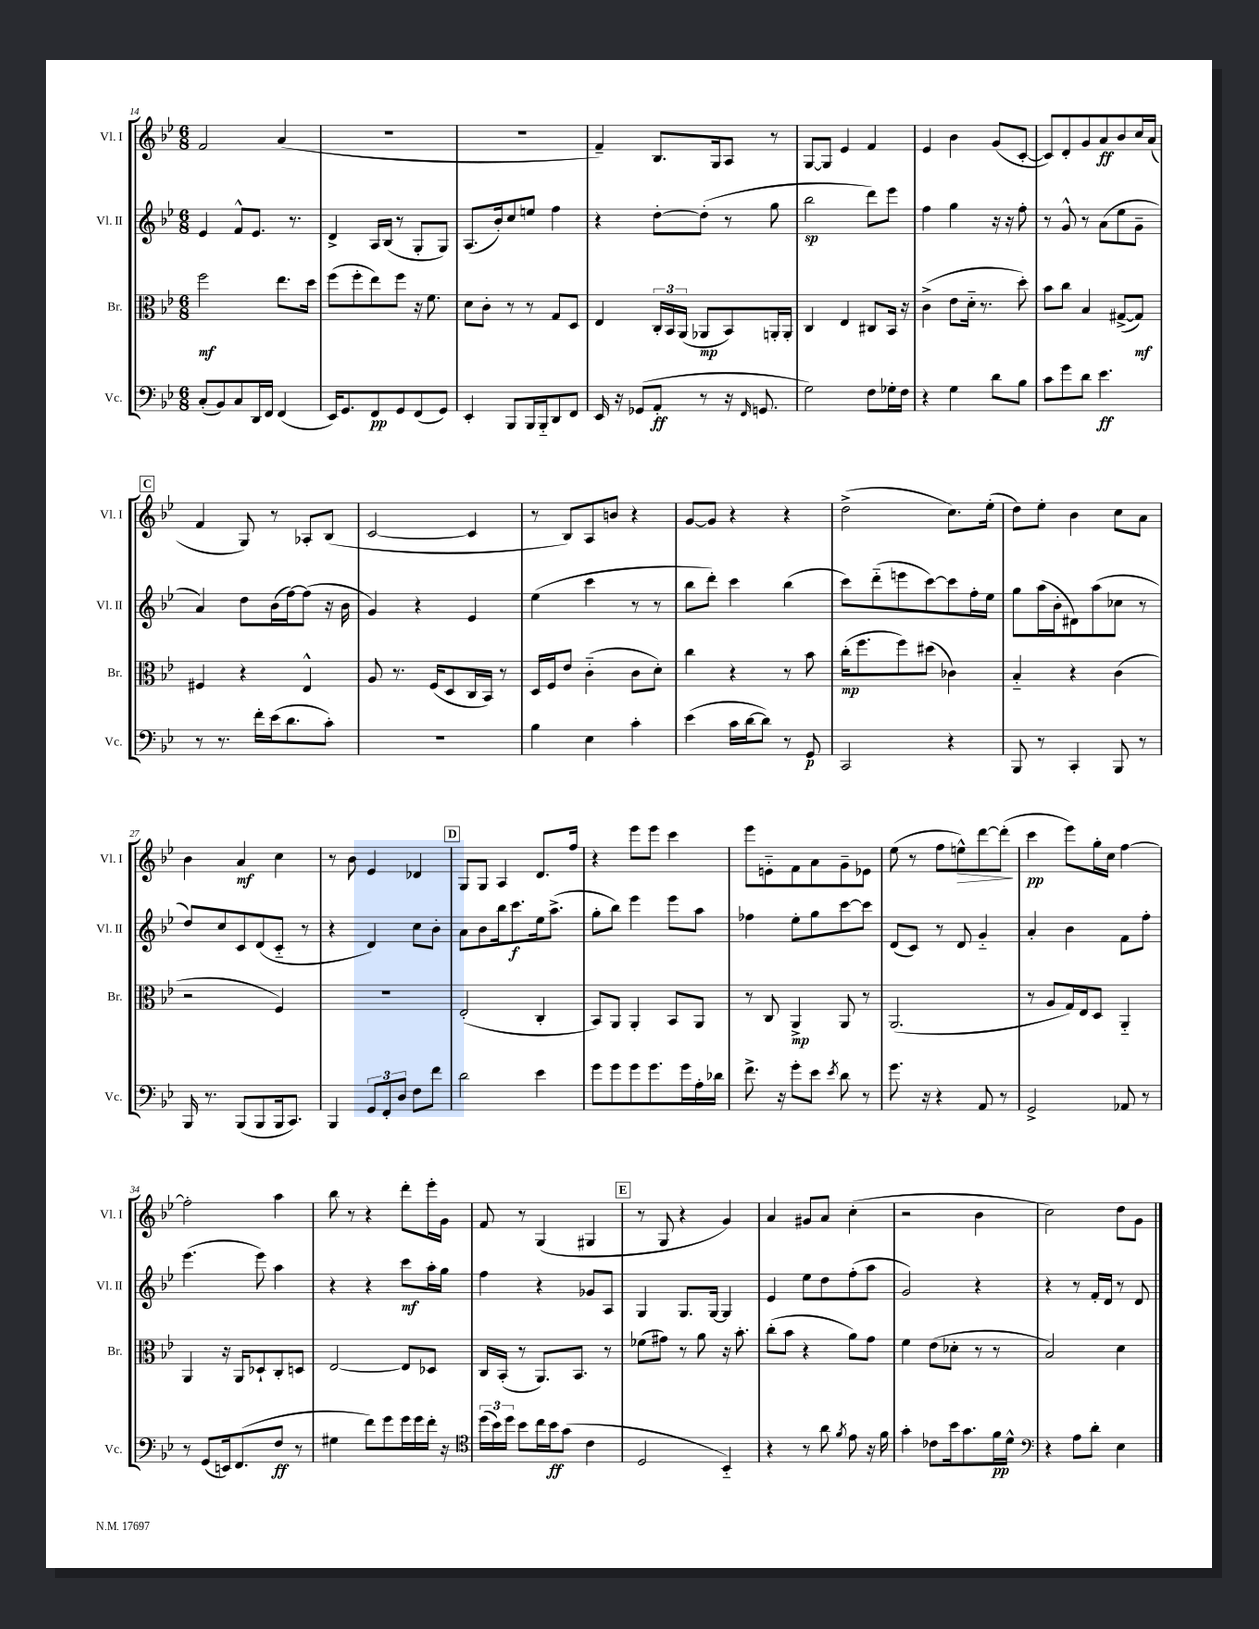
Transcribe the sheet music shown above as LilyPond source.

<<
\new StaffGroup <<
\new Staff = "s0" \with { instrumentName = "Vl. I" shortInstrumentName = "Vl. I" } {
    \clef treble \key bes \major \numericTimeSignature \time 6/8
    \autoBeamOff f'2 a'4( |
    R2. |
    R2. |
    f'4--) bes8.[ g16 a8] r8 |
    g8[~ g8] ees'4 f'4 |
    ees'4 bes'4 g'8[( c'8]~-. |
    c'8[) d'8-. g'8 a'8\ff bes'8 c''16 a'16]( |
    \mark \markup { \box "C" } f'4 g8) r8 aes8[-. bes8]( |
    c'2~ c'4 |
    r8 bes8[) a8 b'8] r4 |
    g'8[~ g'8] r4 r4 |
    d''2->( c''8.[) ees''16]-.( |
    d''8[) ees''8]-. bes'4 c''8[ a'8] |
    bes'4 a'4\mf c''4 |
    r8 bes'8 ees'4 des'4 |
    \mark \markup { \box "D" } g8[ g8] a4 d'8.[ f''16] |
    r4 ees'''8[ ees'''8] c'''4 |
    ees'''8[ e'8-_ f'8 a'8 g'8-- ees'8] |
    ees''8( r8 f''8[ e''8-^\>) d'''8~ d'''8]-.\!( |
    c'''4\pp ees'''8[) g''16-. c''16] f''4~ |
    f''2-. a''4 |
    bes''8 r8 r4 d'''8[-. ees'''16-. g'16] |
    f'8 r8 g4( gis4 |
    \mark \markup { \box "E" } r8 g8 r4 g'4) |
    a'4 gis'8[ a'8] c''4-.( |
    r2 bes'4 |
    c''2) d''8[ g'8] \bar "|." |
}
\new Staff = "s1" \with { instrumentName = "Vl. II" shortInstrumentName = "Vl. II" } {
    \clef treble \key bes \major \numericTimeSignature \time 6/8
    \autoBeamOff ees'4 f'8[-^ ees'8.] r8. |
    d'4-> a16[ bes16]( r8 g8[-. g8]) |
    a8.[( bes'16-.) c''8 e''8] f''4 |
    r4 d''8[~-. d''8]-.( r8 g''8 |
    bes''2\sp d'''8[) ees'''8] |
    f''4 g''4 r16 r16 f''8-. |
    r8 g'8-^ r8 a'8[( ees''8 g'8]-- |
    \mark \markup { \box "C" } a'4) d''8[ bes'16( f''16~) f''8]( r16 bes'16 |
    g'4) r4 ees'4 |
    ees''4( c'''4 r8 r8 |
    bes''8[ d'''8]-.) c'''4 bes''4( |
    c'''8[) d'''8-_( e'''8 c'''8~) c'''8 f''16-. ees''16] |
    g''8[ a''16( bes'16-. dis'8) a''8( ces''8] r8 |
    d''8[) c''8 c'8 d'8( c'8]-_ r8 |
    r4 d'4) c''8[ bes'8]-. |
    \mark \markup { \box "D" } a'8[ bes'8 bes''16 c'''8.\f ees''16 a''8.]->( |
    g''8[-. bes''8]) ees'''4 ees'''8[ a''8] |
    fes''4 ees''8[-. g''8 c'''8~ c'''8] |
    d'8[( c'8]) r8 d'8 g'4-_ |
    a'4-. bes'4 f'8[ f''8]-. |
    ees'''4.( ees'''8) a''4 |
    r4 r4 c'''8[\mf a''16-. g''16] |
    f''4 r4 ges'8[ a8] |
    \mark \markup { \box "E" } g4 g8.[ g16]~ g4 |
    ees'4 ees''8[ d''8 f''8-.( a''8] |
    g'2) r4 |
    r4 r8 f'16[-. d'16] r8 d'8 \bar "|." |
}
\new Staff = "s2" \with { instrumentName = "Br." shortInstrumentName = "Br." } {
    \clef alto \key bes \major \numericTimeSignature \time 6/8
    \autoBeamOff f''2\mf ees''8.[ d''16] |
    f''8[( f''8-. ees''8) f''8] r16 f'8. |
    d'8[ c'8]-. r8 r8 g8[ d8] |
    ees4 \tuplet 3/2 { c16[-. bes,16 a,16]( } aes,8[\mp bes,8) a,16-. a,16]-. |
    c4 ees4 cis8[ bes,16] r16 |
    c'4->( ees'8[ d'16]-_ r8. d''8-.) |
    bes'8[ c''8] bes4 gis8[~->( gis8]\mf) |
    \mark \markup { \box "C" } fis4 r4 ees4-^ |
    a8 r8. f16[( d8 c16 bes,16]) r8 |
    d16[ f16 ees'8] c'4-_( c'8[ d'8]-.) |
    c''4 r4 r8 bes'8 |
    c''16[-.\mp( f''8. f''8) dis''8]( ces'4) |
    bes4-_ r4 c'4( |
    r2 f4) |
    R2. |
    \mark \markup { \box "D" } ees2-.( c4-. |
    bes,8[) a,8] a,4-. bes,8[ a,8] |
    r8 c8 a,4->\mp a,8 r8 |
    a,2.( |
    r8 a8[ g16) ees16 d8] a,4-_ |
    a,4 r16 a,16[ des8-! c8-. d8] |
    ees2~ ees8[ des8] |
    c16[ bes,16]-.( r8 a,8.[) bes,8.] r8 |
    \mark \markup { \box "E" } fes'8[( gis'8]) r8 a'8 r16 bes'8.-. |
    c''8[-.( bes'8] r4 a'8[) g'8] |
    f'4 ees'8[( des'8]-. r8 r8 |
    bes2) d'4 \bar "|." |
}
\new Staff = "s3" \with { instrumentName = "Vc." shortInstrumentName = "Vc." } {
    \clef bass \key bes \major \numericTimeSignature \time 6/8
    \autoBeamOff c8[-.( bes,8) c8 d,16 f,16] f,4( |
    ees,16[) g,8. f,8\pp g,8 f,8( g,8]) |
    ees,4-. bes,,8[ bes,,16 bes,,16-_ d,8 f,8] |
    ees,16 r16 ges,8[( a,8]-.\ff r8 r16 \grace { f,16 } g,8. |
    g2) f8[ ges16-. f16] |
    r4 g4 d'8[ bes8] |
    c'8[ g'8 d'8] ees'4.\ff |
    \mark \markup { \box "C" } r8 r8. f'16[-. ees'16( d'8. c'8]-.) |
    R2. |
    bes4 ees4 c'4-. |
    ees'4( c'16[ d'16~ d'8]) r8 g,8\p |
    c,2 r4 |
    bes,,8 r8 c,4-. bes,,8 r8 |
    bes,,16 r8. bes,,8[( bes,,8 bes,,16 c,8.]) |
    bes,,4 \tuplet 3/2 { g,8[ f,8-. d8] } f8[ f'8] |
    \mark \markup { \box "D" } d'2 ees'4 |
    g'8[ g'8 g'8 g'8. g'16 a16-. des'16] |
    f'8.-> r16 g'8[-. ees'8] \acciaccatura { ees'8 } d'8 r8 |
    g'8. r16 r4 a,8 r8 |
    g,2-> aes,8 r8 |
    r8 g,8[( e,16) f,8.( f8]\ff r8 |
    gis4 f'8[) g'8 g'16 g'16 f'16]-. r16 |
    \clef tenor \tuplet 3/2 { d''16[( bes'16) d''16] } bes'8[ c''16 bes'16\ff g'8]( c'4 |
    \mark \markup { \box "E" } d2 bes,4-_) |
    r4 r8 a'8 \acciaccatura { f'8 } ees'8 r16 f'16 |
    g'4-. ces'8[ bes'16 g'8. f'16\pp d'16]-^ |
    \clef bass r4 a8[ d'8]-. ees4 \bar "|." |
}
>>
>>
\layout { \context { \Score currentBarNumber = #14 } }
